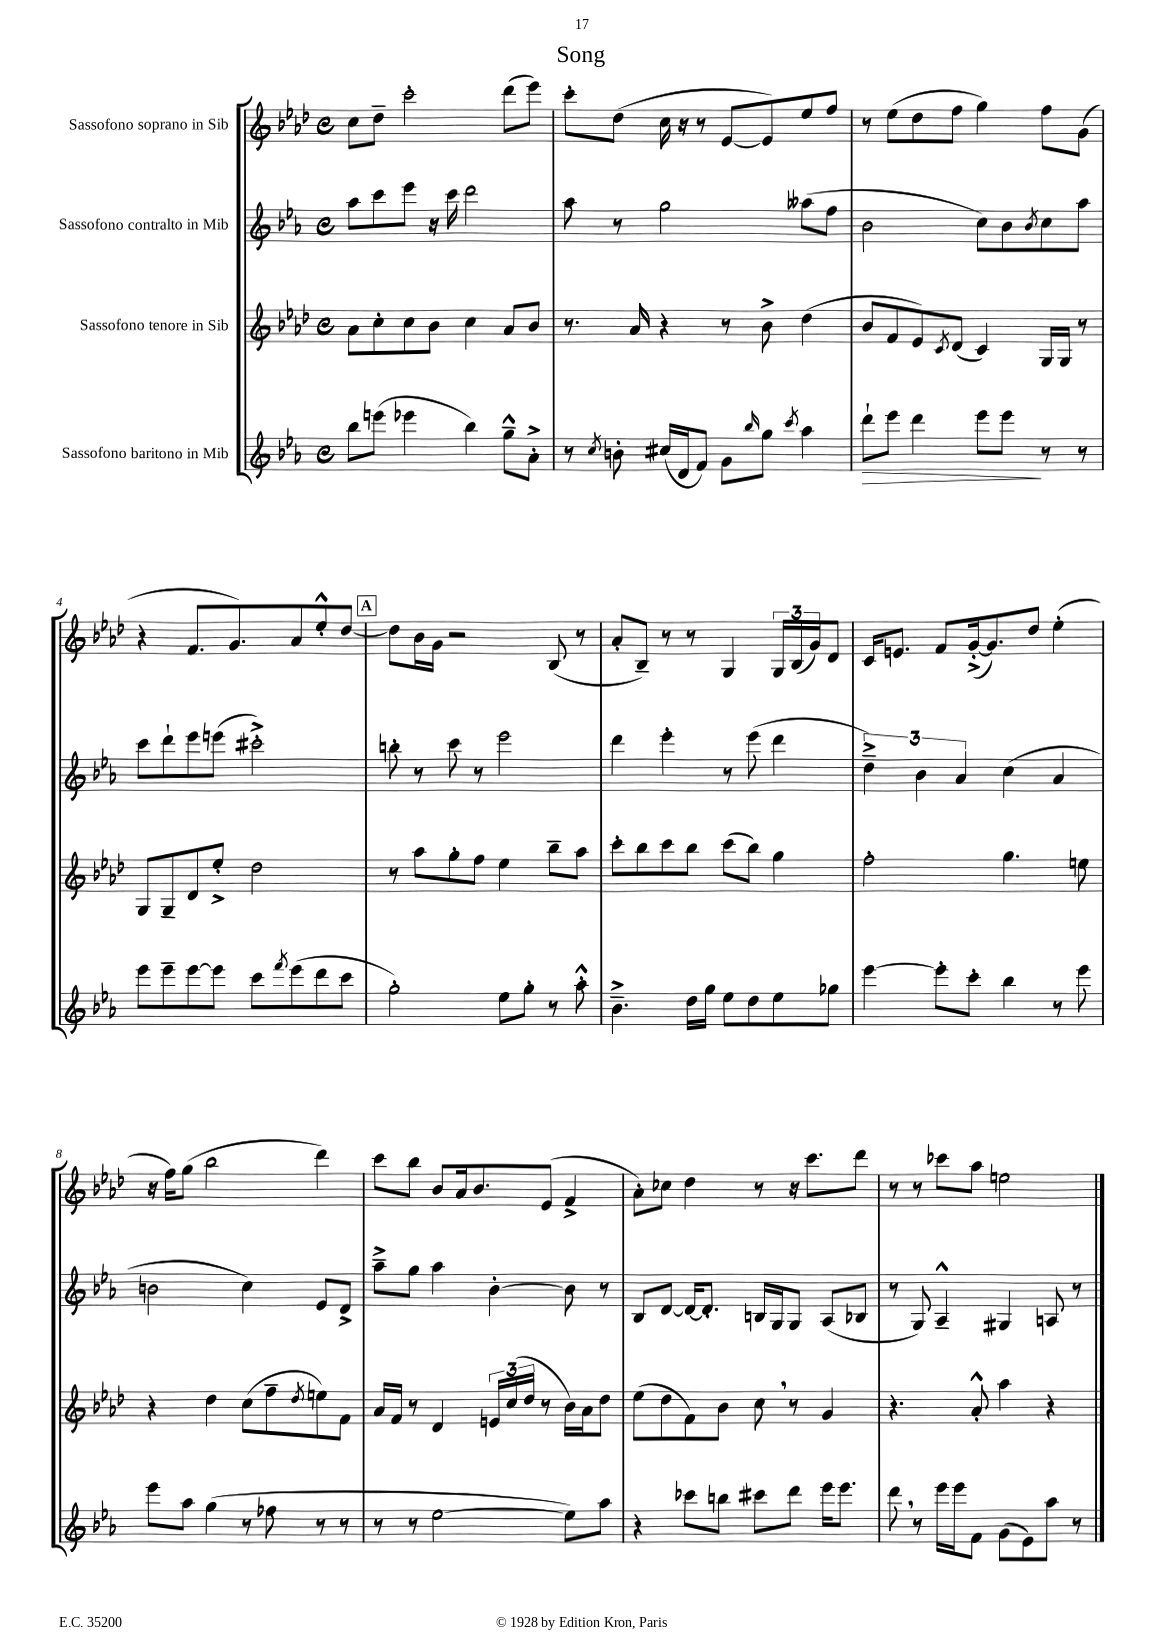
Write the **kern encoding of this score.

**kern	**dynam	**kern	**kern	**kern
*part4	*part4	*part3	*part2	*part1
*staff4	*staff4	*staff3	*staff2	*staff1
*I"Sassofono baritono in Mib	*	*I"Sassofono tenore in Sib	*I"Sassofono contralto in Mib	*I"Sassofono soprano in Sib
*clefG2	*	*clefG2	*clefG2	*clefG2
*k[b-e-a-]	*	*k[b-e-a-d-]	*k[b-e-a-]	*k[b-e-a-d-]
*M4/4	*	*M4/4	*M4/4	*M4/4
*met(c)	*	*met(c)	*met(c)	*met(c)
=1	=1	=1	=1	=1
8bb-\L	.	8a-\L	8aa-\L	8cc\L
(8eeen\J	.	8cc'\	8ccc\	8dd-~\J
4eee-X\	.	8cc\	8eee-\J	2ccc'\
.	.	8b-\J	16r	.
.	.	.	16ccc\	.
4bb-\)	.	4cc\	2ddd\	.
8gg~^^\L	.	8a-/L	.	(8ddd-\L
8a-'^\J	.	8b-/J	.	8eee-\J)
=2	=2	=2	=2	=2
8r	.	8.r	8aa-\	8ccc'\L
8qcc/	.	.	.	.
8bn'\	.	.	8r	(8dd-\J
.	.	16a-/	.	.
(16cc#X/LL	.	4r	2gg\	16cc\
16d/J	.	.	.	16r
8f/J)	.	.	.	8r
8g\L	.	8r	.	[8e-/L
16qqbb-/	.	.	.	.
8gg\J	.	8b-^\	.	8e-/])
8qccc/	.	.	.	.
4aa-\	.	(4dd-\	(8aa--X\L	8ee-/
.	.	.	8ff\J	8ff/J
=3	=3	=3	=3	=3
!	!LO:HP:b	!	!	!
8ddd`\L	>	8b-/L	2b-\	8r
8eee-\J	.	8f/	.	(8ee-\L
4ddd\	.	8e-/)	.	8dd-\
.	.	8qc/	.	.
.	.	(8d-/J	.	8ff\J
8eee-\L	.	4c/)	8cc\L)	4gg\)
8eee-\J	.	.	8b-\	.
.	.	.	8qb-/	.
8r	]	16G/LL	8cc\	8ff\L
.	.	16G/JJ	.	.
8r	.	8r	8aa-\J	(8g\J
!!LO:LB:g=z
=4	=4	=4	=4	=4
8eee-\L	.	8G/L	8ccc\L	4r
8eee-~\	.	8G~/	8ddd`\	.
[8eee-\	.	8d-/	8eee-\	8.f/L
8eee-\J]	.	8ee-'^/J	(8eeen\J	.
.	.	.	.	8.g/)
8ccc\L	.	2dd-\	2ccc#X'^\)	.
8qfff/	.	.	.	.
(8eee-\	.	.	.	8a-/
8ddd\	.	.	.	8ee-'^^/
8ccc\J	.	.	.	[8dd-/J
!!LO:REH:place=s1:t=A
=5	=5	=5	=5	=5
2gg'\)	.	8r	8bbn'\	8dd-\L]
.	.	8aa-\L	8r	16b-\L
.	.	.	.	16g\JJ
.	.	8gg'\	8ccc\	2r
.	.	8ff\J	8r	.
8ee-\L	.	4ee-\	2eee-\	.
8gg'\J	.	.	.	.
8r	.	8bb-~\L	.	(8B-/
8aa-'^^\	.	8aa-\J	.	8r
=6	=6	=6	=6	=6
4.b-~^\	.	8ccc'\L	4ddd\	8a-'/L
.	.	8bb-\	.	8B-~/J)
.	.	8ccc\	4eee-'\	8r
16dd\LL	.	8bb-\J	.	8r
16gg\JJ	.	.	.	.
8ee-\L	.	(8ccc\L	8r	4G/
8dd\	.	8bb-\J)	(8eee-\	.
8ee-\	.	4gg\	4ddd\	24G/LL
.	.	.	.	(24B-/
.	.	.	.	24g/J)
8gg-X\J	.	.	.	8d-/J
=7	=7	=7	=7	=7
[4eee-\	.	2ff'\	6dd~^\)	16c/KL
.	.	.	.	8.en/J
.	.	.	6b-\	.
8eee-'\L]	.	.	.	8f/L
.	.	.	6a-/	.
8ccc'\J	.	.	.	([16g'^/k
.	.	.	.	8.g/])
4bb-\	.	4.gg\	(4cc\	.
.	.	.	.	8dd-/J
8r	.	.	4a-/	(4ee-'\
8eee-\	.	8een\	.	.
!!LO:LB:g=z
=8	=8	=8	=8	=8
8eee-\L	.	4r	2bn\	16r
.	.	.	.	16ff\KL)
8aa-\J	.	.	.	(8gg\J
(4gg\	.	4dd-\	.	2bb-\
8r	.	(8cc\L	4cc\)	.
8ff-X\	.	8ff~\	.	.
.	.	8qdd-/	.	.
8r	.	8een\)	8e-/L	4ddd-\)
8r	.	8f\J	8d^/J	.
=9	=9	=9	=9	=9
8r	.	16a-/LL	8aa-~^\L	8ccc\L
.	.	16f/JJ	.	.
8r	.	8r	8gg\J	8bb-\J
[2ee-\	.	4d-/	4aa-\	8b-/L
.	.	.	.	16a-/k
.	.	.	.	8.b-/
.	.	24en/LL	[4b-'\	.
.	.	(24cc/	.	.
.	.	24dd-/JJ	.	.
.	.	8r	.	(8e-/J
8ee-\L])	.	16b-\LL)	8b-\]	4f^/
.	.	16a-\J	.	.
8aa-\J	.	8dd-\J	8r	.
=10	=10	=10	=10	=10
4r	.	(8ee-\L	8B-/L	8a-'\L)
.	.	8dd-\	[8d/J	8cc-X\J
8ccc-X\L	.	8f\)	16d/KL_	4dd-\
.	.	.	8.d'/J]	.
8bbn\J	.	8b-\J	.	.
8ccc#X\L	.	8cc,\	16Bn/LL	8r
.	.	.	16G/J	.
8ddd\J	.	8r	8G/J	16r
.	.	.	.	8.ccc\L
16eee-\KL	.	4g/	(8A-/L	.
8.eee-\J	.	.	.	.
.	.	.	8B-X/J	8ddd-\J
=11	=11	=11	=11	=11
8ddd,\	.	4.r	8r	8r
8r	.	.	8G/)	8r
16eee-\LL	.	.	4A-~^^/	8ccc-X\L
16eee-\J	.	.	.	.
8f\J	.	8a-'^^/	.	8aa-\J
(8g\L	.	4aa-\	4G#X/	2een\
8e-\)	.	.	.	.
8aa-\J	.	4r	8An/	.
8r	.	.	8r	.
==	==	==	==	==
*-	*-	*-	*-	*-
